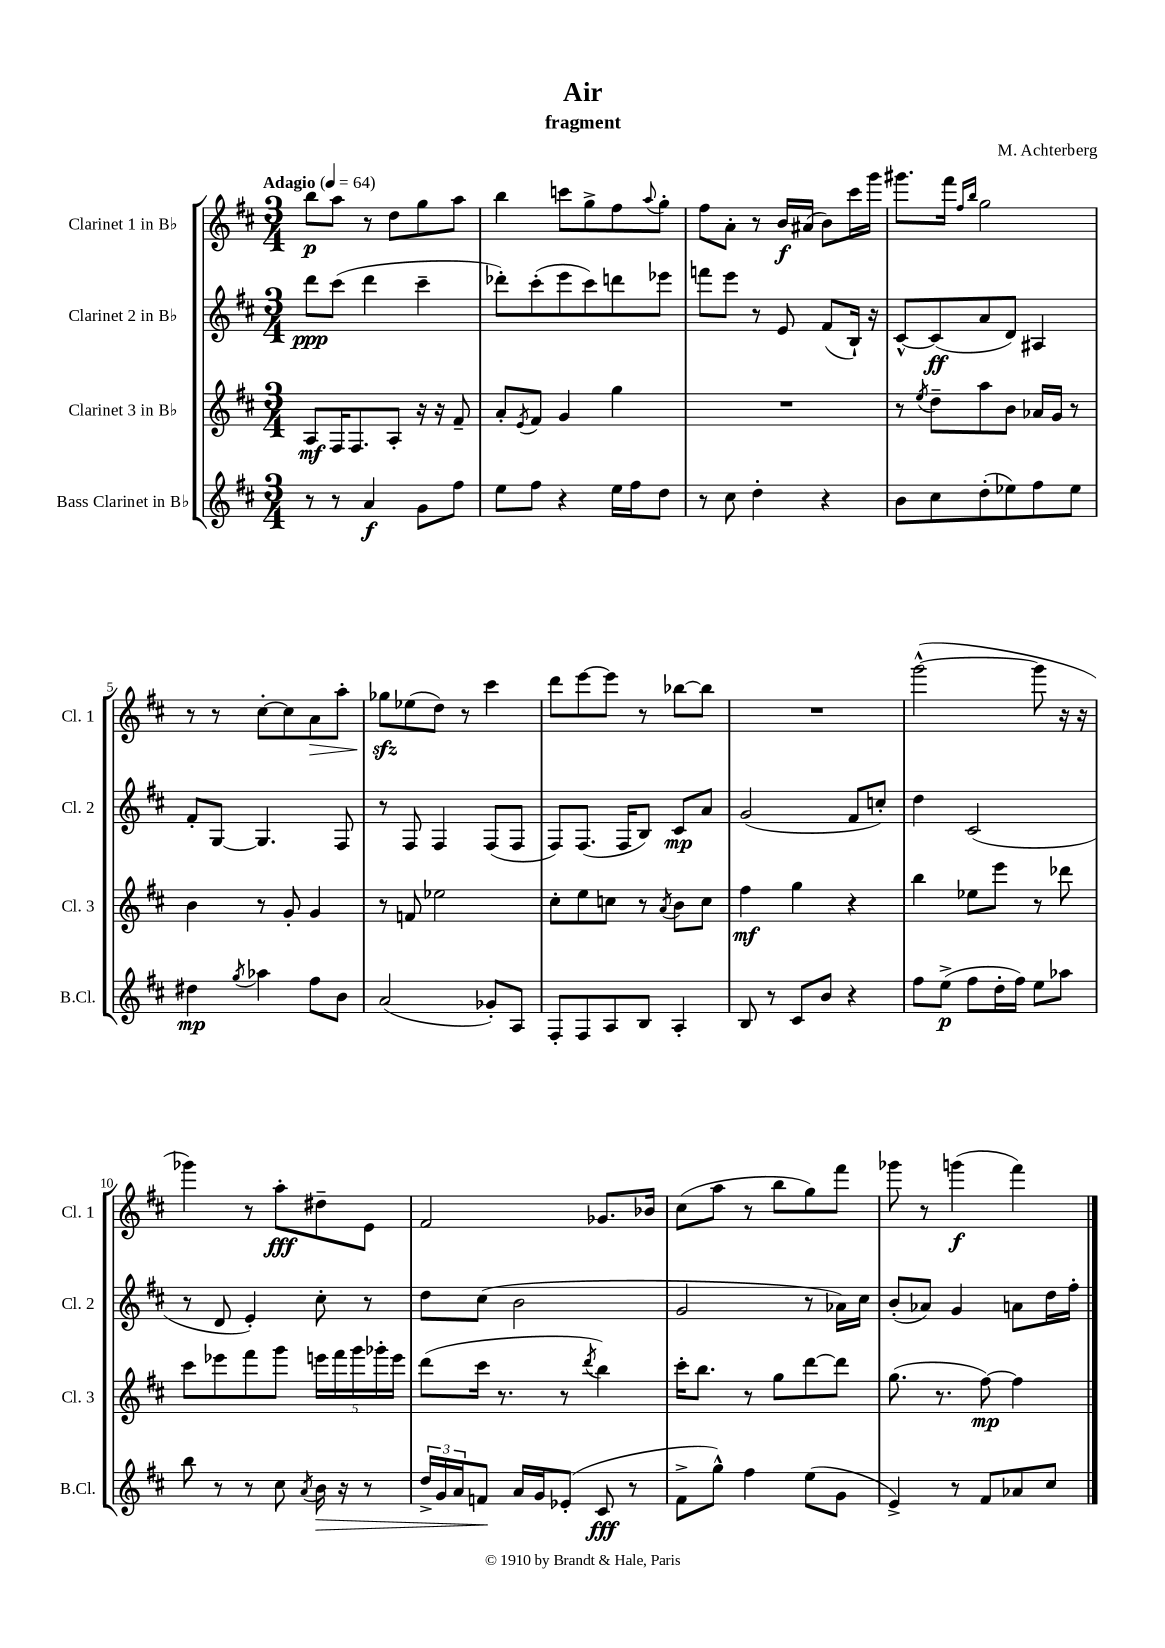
\header { title = "Air" composer = "M. Achterberg" subtitle = "fragment" }
<<
\new StaffGroup <<
\new Staff = "s0" \with { instrumentName = "Clarinet 1 in Bb" shortInstrumentName = "Cl. 1" } {
    \clef treble \key d \major \numericTimeSignature \time 3/4 \tempo "Adagio" 4 = 64
    b''8\p a''8 r8 d''8 g''8 a''8 |
    b''4 c'''8 g''8-> fis''8 \appoggiatura { a''8 } g''8-. |
    fis''8 a'8-. r8 b'16\f ais'16( b'8) cis'''16 g'''16 |
    gis'''8. fis'''16 \grace { fis''16 b''16 } g''2 |
    r8 r8 cis''8~-. cis''8 a'8\> a''8-. |
    ges''8\sfz\! ees''8( d''8) r8 cis'''4 |
    d'''8 e'''8~ e'''8 r8 bes''8~ bes''8 |
    R2. |
    g'''2~-^( g'''8 r16 r16 |
    ges'''4) r8 a''8-.\fff dis''8-- e'8 |
    fis'2 ges'8. bes'16 |
    cis''8( a''8 r8 b''8 g''8) fis'''8 |
    ges'''8 r8 g'''4\f( fis'''4) \bar "|." |
}
\new Staff = "s1" \with { instrumentName = "Clarinet 2 in Bb" shortInstrumentName = "Cl. 2" } {
    \clef treble \key d \major \numericTimeSignature \time 3/4
    d'''8\ppp cis'''8( d'''4 cis'''4-- |
    des'''8-.) cis'''8-.( e'''8 cis'''8) d'''8 ees'''8 |
    f'''8 e'''8 r8 e'8 fis'8( b16-!) r16 |
    cis'8~-^ cis'8\ff( a'8 d'8) ais4 |
    fis'8-. g8~ g4. fis8 |
    r8 fis8 fis4 fis8( fis8 |
    fis8) fis8.( fis16 b8) cis'8\mp a'8 |
    g'2( fis'8 c''8-.) |
    d''4 cis'2( |
    r8 d'8 e'4-.) cis''8-. r8 |
    d''8 cis''8( b'2 |
    g'2 r8 aes'16) cis''16 |
    b'8-.( aes'8) g'4 a'8 d''16 fis''16-. \bar "|." |
}
\new Staff = "s2" \with { instrumentName = "Clarinet 3 in Bb" shortInstrumentName = "Cl. 3" } {
    \clef treble \key d \major \numericTimeSignature \time 3/4
    a8\mf fis16 fis8. a8-. r16 r16 fis'8-- |
    a'8-. \acciaccatura { e'8 } fis'8 g'4 g''4 |
    R2. |
    r8 \acciaccatura { e''8 } d''8-- a''8 b'8 aes'16 g'16 r8 |
    b'4 r8 g'8-. g'4 |
    r8 f'8 ees''2 |
    cis''8-. e''8 c''8 r8 \acciaccatura { a'8 } b'8 c''8 |
    fis''4\mf g''4 r4 |
    b''4 ees''8 e'''8 r8 des'''8 |
    cis'''8 ees'''8 fis'''8 g'''8 \tuplet 5/4 { e'''16 fis'''16 g'''16 ges'''16-. e'''16 } |
    d'''8( cis'''16 r8. r8 \acciaccatura { d'''8 } b''4) |
    cis'''16-. b''8. r8 g''8 d'''8~ d'''8 |
    g''8.( r8. fis''8~\mp) fis''4 \bar "|." |
}
\new Staff = "s3" \with { instrumentName = "Bass Clarinet in Bb" shortInstrumentName = "B.Cl." } {
    \clef treble \key d \major \numericTimeSignature \time 3/4
    r8 r8 a'4\f g'8 fis''8 |
    e''8 fis''8 r4 e''16 fis''16 d''8 |
    r8 cis''8 d''4-. r4 |
    b'8 cis''8 d''8-.( ees''8) fis''8 ees''8 |
    dis''4\mp \acciaccatura { g''8 } aes''4 fis''8 b'8 |
    a'2( ges'8-.) a8 |
    fis8-. fis8 a8 b8 a4-. |
    b8 r8 cis'8 b'8 r4 |
    fis''8 e''8->\p( fis''8 d''16-. fis''16) e''8 aes''8 |
    b''8 r8 r8 cis''8 \acciaccatura { a'8 } b'16\> r16 r8 |
    \tuplet 3/2 { d''16-> g'16 a'16 } f'8\! a'16 g'16 ees'8-.( cis'8\fff r8 |
    fis'8-> g''8-^) fis''4 e''8( g'8 |
    e'4->) r8 fis'8 aes'8 cis''8 \bar "|." |
}
>>
>>
